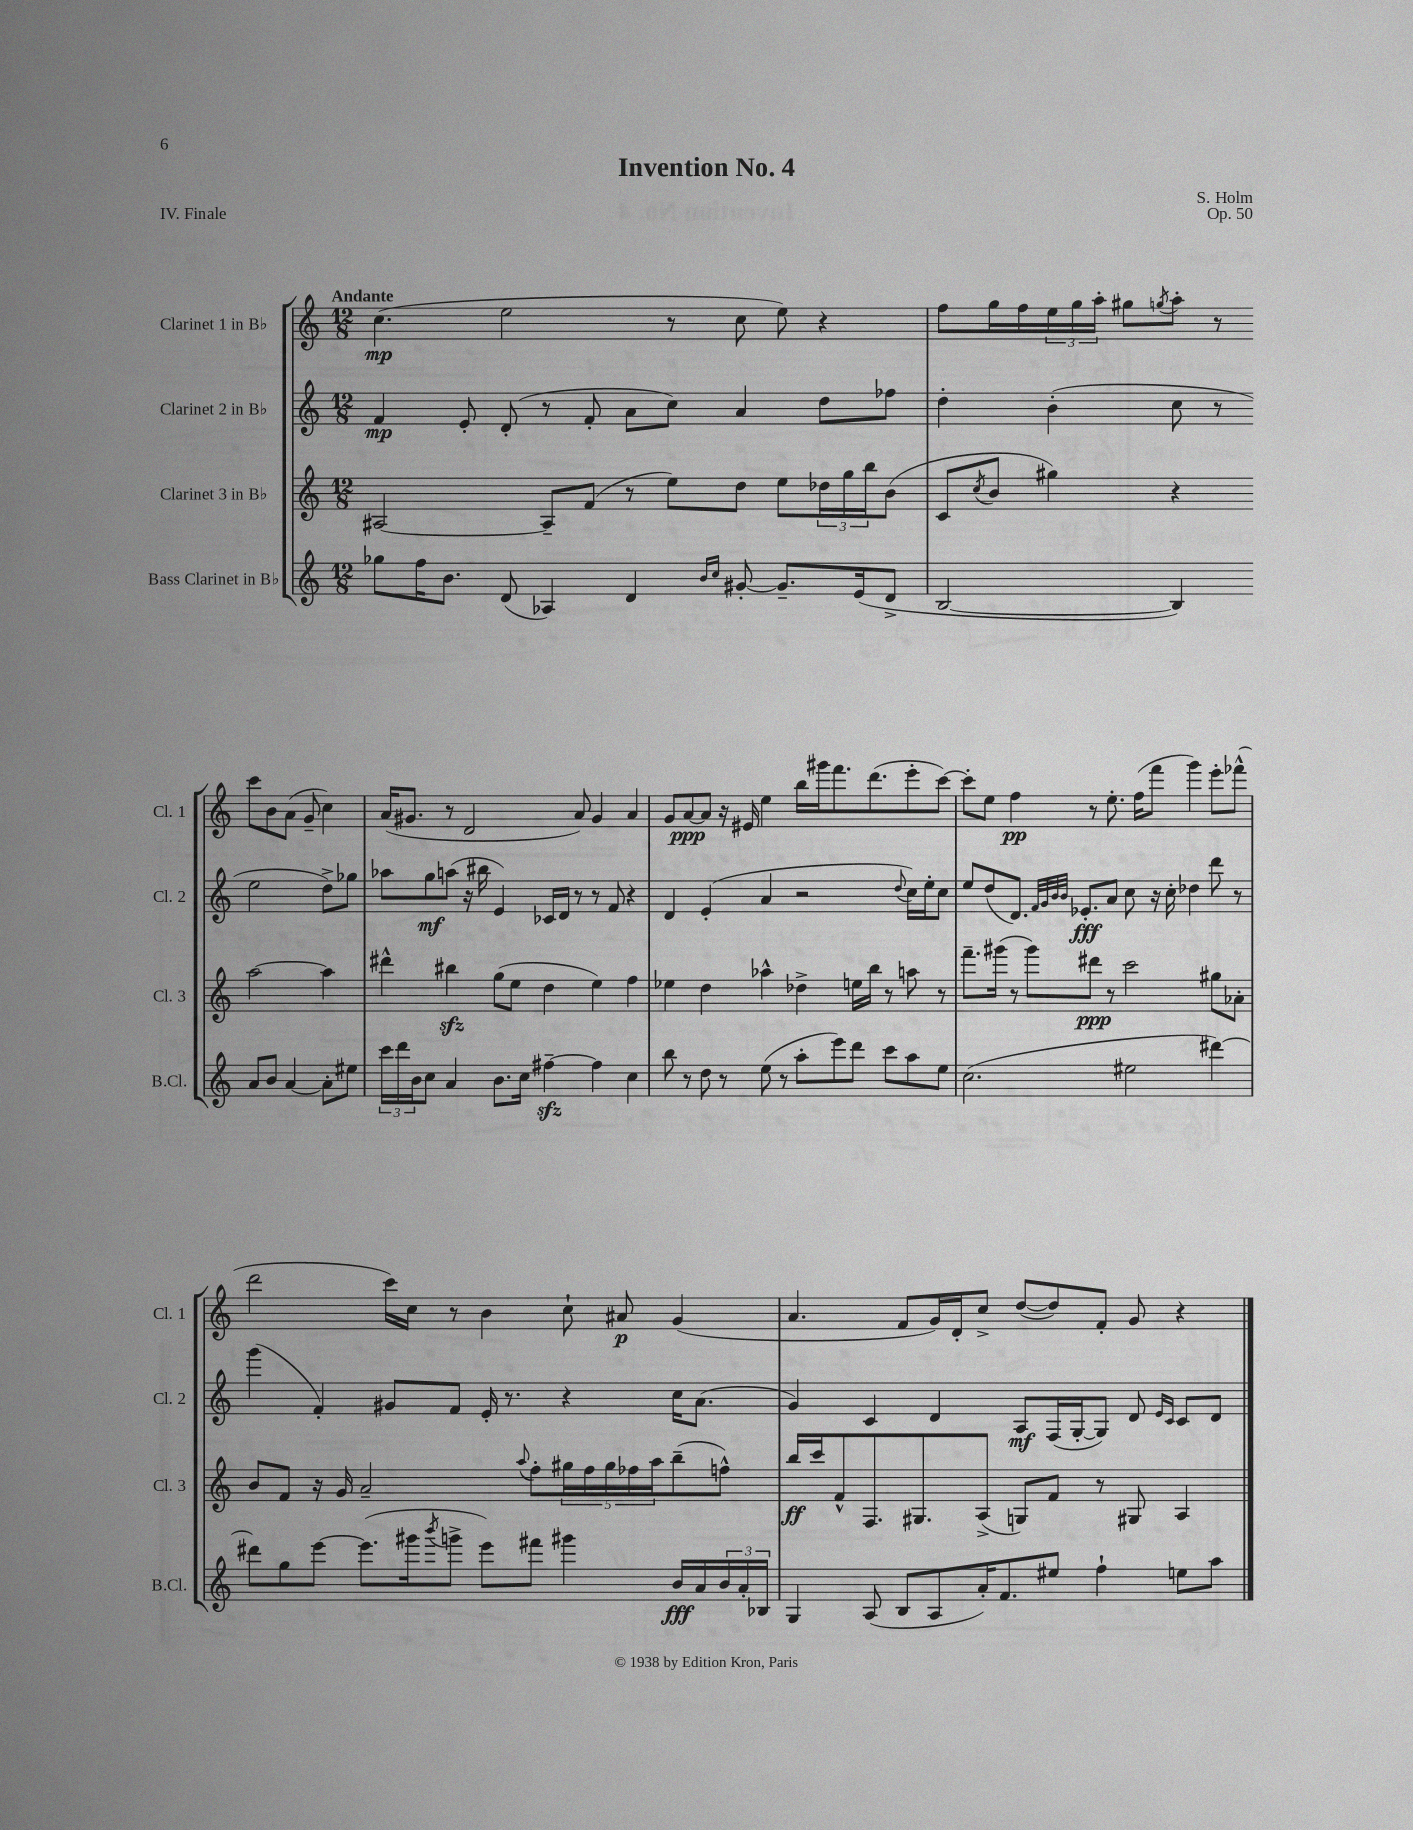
\header { title = "Invention No. 4" composer = "S. Holm" opus = "Op. 50" piece = "IV. Finale" }
<<
\new StaffGroup <<
\new Staff = "s0" \with { instrumentName = "Clarinet 1 in Bb" shortInstrumentName = "Cl. 1" } {
    \clef treble \key c \major \numericTimeSignature \time 12/8 \tempo "Andante"
    c''4.\mp( e''2 r8 c''8 e''8) r4 |
    f''8 g''16 f''16 \tuplet 3/2 { e''16 g''16 a''16-. } gis''8 \acciaccatura { g''8 } a''8-. r8 c'''8 b'8 a'8( g'8-- c''4) |
    a'16( gis'8. r8 d'2 a'8) gis'4 a'4 |
    g'8 a'8~\ppp a'8 r16 eis'16 e''4 b''16 gis'''16 f'''8. d'''8.( e'''8-. c'''8~) |
    c'''8-. e''8 f''4\pp r8 e''8.-. f''16( f'''8 g'''4) e'''8-. fes'''8-^( |
    d'''2 c'''16) c''16 r8 b'4 c''8-! ais'8\p g'4( |
    a'4. f'8 g'16) d'16-. c''8-> d''8~( d''8) f'8-. g'8 r4 \bar "|." |
}
\new Staff = "s1" \with { instrumentName = "Clarinet 2 in Bb" shortInstrumentName = "Cl. 2" } {
    \clef treble \key c \major \numericTimeSignature \time 12/8
    f'4\mp e'8-. d'8-.( r8 f'8-. a'8 c''8) a'4 d''8 fes''8 |
    d''4-. b'4-.( c''8 r8 e''2 d''8->) ges''8 |
    aes''8 g''8\mf a''8( r16 bis''16 e'4) ces'16 d'16 r8 r8 f'8 r4 |
    d'4 e'4-.( a'4 r2 \appoggiatura { d''8 } c''16) e''16-. c''8 |
    e''8 d''8( d'8.) \grace { f'32 g'32 b'32 b'32 } ees'8.-.\fff a'8 c''8 r16 c''16-. des''4 d'''8 r8 |
    g'''4( f'4-.) gis'8 f'8 e'16-. r8. r4 c''16 a'8.( |
    g'4) c'4 d'4 a8\mf f16( g16~-. g8) d'8 \grace { e'16 c'16 } c'8 d'8 \bar "|." |
}
\new Staff = "s2" \with { instrumentName = "Clarinet 3 in Bb" shortInstrumentName = "Cl. 3" } {
    \clef treble \key c \major \numericTimeSignature \time 12/8
    ais2~ ais8-- f'8( r8 e''8) d''8 e''8 \tuplet 3/2 { des''16 g''16 b''16 } b'8( |
    c'8 \acciaccatura { c''8 } b'8 gis''4) r4 a''2~ a''4 |
    dis'''4-^ bis''4\sfz g''8( e''8 d''4 e''4) f''4 |
    ees''4 d''4 aes''4-^ des''4-> e''16 b''16 r8 a''8 r8 |
    f'''8.-- gis'''16( r8 gis'''8) dis'''8\ppp r8 c'''2 gis''8 aes'8-. |
    b'8 f'8 r16 g'16 a'2-- \appoggiatura { a''8 } f''8-. \tuplet 5/4 { gis''16 f''16 gis''16 fes''16 a''16 } b''8--( f''8-^) |
    b''16\ff c'''16 f'8-^ f8. gis8. a8->( g8) f'8 r8 gis8 a4 \bar "|." |
}
\new Staff = "s3" \with { instrumentName = "Bass Clarinet in Bb" shortInstrumentName = "B.Cl." } {
    \clef treble \key c \major \numericTimeSignature \time 12/8
    ges''8 f''16 b'8. d'8( aes4) d'4 \grace { b'16 c''16 } gis'8~-. gis'8.-- e'16( d'8-> |
    b2~ b4) a'8 b'8 a'4~ a'8-. eis''8 |
    \tuplet 3/2 { c'''16 d'''16 b'16 } c''8 a'4 b'8. c''16 fis''4~--\sfz fis''4 c''4 |
    b''8 r8 d''8 r8 e''8( r8 a''8-. e'''8) d'''8 c'''8 a''8 e''8 |
    c''2.( eis''2 dis'''4~) |
    dis'''8 g''8 e'''8~ e'''8.( gis'''16 \acciaccatura { b'''8 } g'''8-> e'''8) fis'''8 gis'''4 b'16\fff a'16 \tuplet 3/2 { b'16 a'16-. bes16 } |
    g4 a8( b8 a8 a'16-.) f'8. eis''8 f''4-! e''8 a''8 \bar "|." |
}
>>
>>
\layout { \context { \Score \remove "Bar_number_engraver" } }
